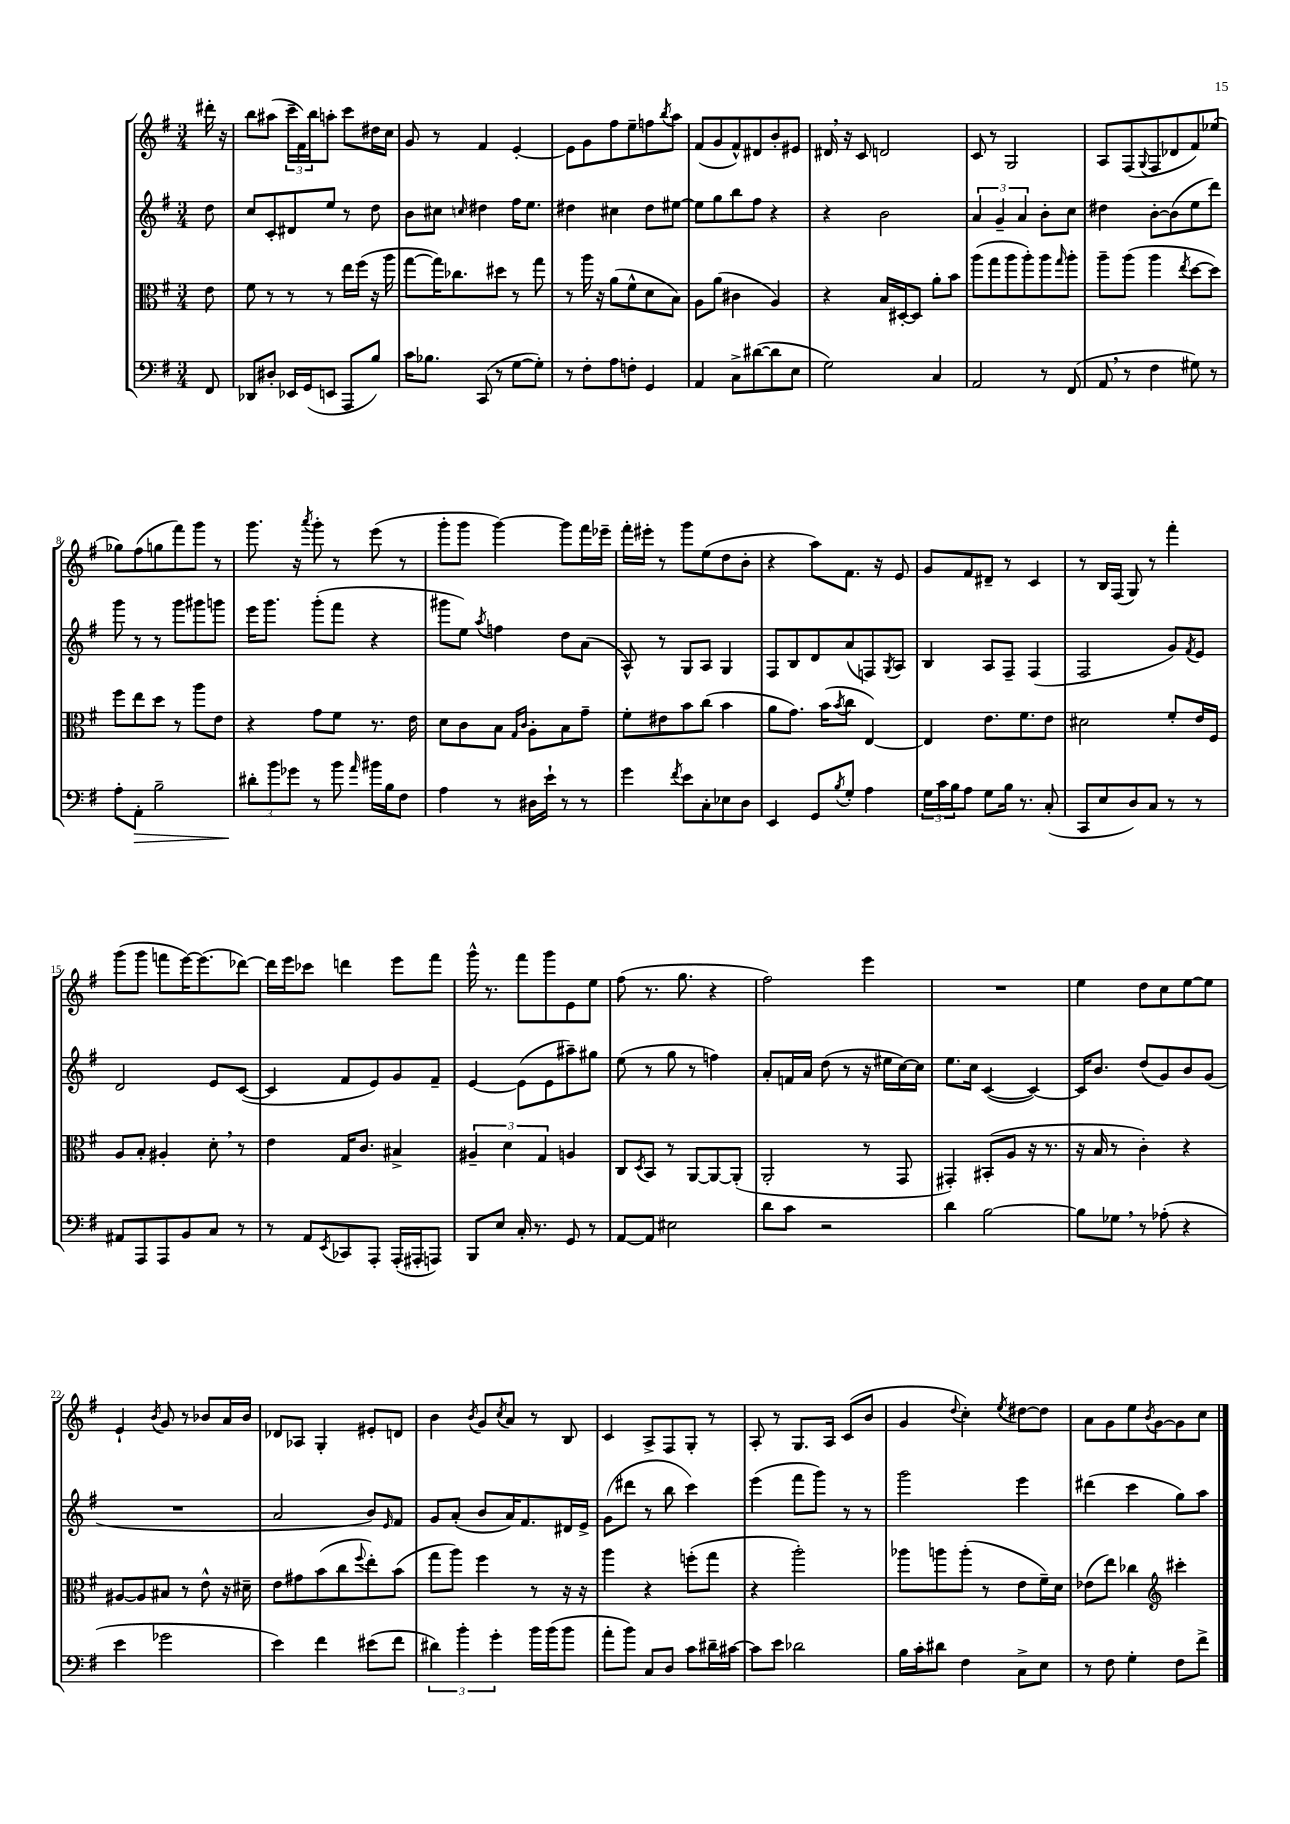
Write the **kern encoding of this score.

**kern	**kern	**kern	**kern
*staff4	*staff3	*staff2	*staff1
*clefF4	*clefC3	*clefG2	*clefG2
*k[f#]	*k[f#]	*k[f#]	*k[f#]
*M3/4	*M3/4	*M3/4	*M3/4
8FF#	8e	8dd	16ddd#'
.	.	.	16r
=	=	=	=
8DD-	8f#	8cc	8bb
8D#'	8r	8c'	(8aa#
16EE-	8r	8d#	24ccc~
.	.	.	24f#)
(16GG	.	.	.
.	.	.	24bb
8EE	8r	8ee	8aa'
8AAA	16ee	8r	8ccc
.	(16ff#	.	.
8B)	16r	8dd	16dd#
.	16aa	.	16cc
=	=	=	=
16c	[8gg	8b	8g
8.B-	.	.	.
.	16gg])	8cc#	8r
.	8.cc-	.	.
.	.	16qqcc	.
(8CC	.	4dd#	4f#
8r	8dd#	.	.
[8G	8r	16ff#	[4e'
.	.	8.ee	.
8G'])	8gg	.	.
=	=	=	=
8r	8r	4dd#	8e]
8F#'	16aa	.	8g
.	16r	.	.
8A	(8a	4cc#	8ff#
8F'	8f#^^	.	8ee~
4GG	8d	8dd#	8ff
.	.	.	8qbb
.	8B)	[8ee#	8aa
=	=	=	=
4AA	8A	8ee#]	(8f#
.	(8a	8gg	8g
8C^	4c#	8bb	8f#^^)
([8d#	.	8ff#	8d#
8d#]	4A)	4r	8b'
8E	.	.	8e#
=	=	=	=
2G)	4r	4r	16d#
.	.	.	16r
.	.	.	8c
.	16B	2b	2d
.	[16D#'	.	.
.	8D#]	.	.
4C	8a'	.	.
.	8b	.	.
=	=	=	=
2AA	(8aa	6a	8c
.	8gg	.	8r
.	.	6g~	.
.	8aa	.	2G
.	.	6a	.
.	8aa')	.	.
8r	8aa	8b'	.
.	16qqgg	.	.
(8FF#	8aa'	8cc	.
=	=	=	=
8AA	8aa~	4dd#	8A
8r	(8aa	.	(8F#
.	.	.	8qqG
4F#	4aa	[8b'	8F#
.	.	(8b]	8d-
.	8qee	.	.
8G#)	[8dd	8ee	8f#)
8r	8dd])	8ddd)	(8ee-
=	=	=	=
8A'	8ff#	8ggg	8gg-)
8AA'	8ee	8r	(8ff#
2B~	8dd	8r	8gg
.	8r	8ggg	8fff#)
.	8aa	8ggg#	8ggg
.	8e	8ggg	8r
=	=	=	=
12d#'	4r	16eee	8.ggg
.	.	8.ggg	.
12b	.	.	.
12g-	.	.	.
.	.	.	16r
.	.	.	8qaaa
8r	8g	(8ggg'	8ggg'
8b	8f#	8fff#	8r
16qqa	.	.	.
16b#	8.r	4r	(8eee
16B	.	.	.
8F#	.	.	8r
.	16e	.	.
=	=	=	=
4A	8d	8ggg#	8ggg'
.	8c	8ee)	8ggg
.	.	8qaa	.
8r	8B	4ff	[4ggg)
.	16qqG	.	.
.	16qqc	.	.
16D#	8A'	.	.
16e`	.	.	.
8r	8B	8dd	8ggg]
8r	8g~	(8a	16fff#
.	.	.	16eee-~
=	=	=	=
4g	8f#'	8A^^)	16fff#'
.	.	.	16eee#'
.	8e#	8r	8r
8qf#	.	.	.
8e	8b	8G	8ggg
8C'	(8cc	8A	(8ee
8E-	4b	4G	8dd
8D	.	.	8b'
=	=	=	=
4EE	8a	8F#	4r
.	8.g)	8B	.
8GG	.	8d	8aa)
.	(16b	.	.
8qB	8qb	.	.
8G'	8cc	(8a	8.f#
4A	[4E)	8F)	.
.	.	.	16r
.	.	8qG	.
.	.	8A	8e
=	=	=	=
24G	4E]	4B	8g
24c	.	.	.
24B	.	.	.
8A	.	.	8f#
8G	8.e	8A	8d#~
16B	.	8F#~	8r
8.r	8.f#	.	.
.	.	(4F#	4c
(8C'	8e	.	.
=	=	=	=
8CC	2d#	2F#	8r
8E	.	.	16B
.	.	.	(16F#
8D)	.	.	8G)
8C	.	.	8r
8r	8f#'	8g)	4fff#'
.	.	8qf#	.
8r	16e	8e	.
.	16F#	.	.
=	=	=	=
8AA#	8A	2d	(8ggg
8AAA	8B'	.	8ggg
8AAA	4A#'	.	8fff
8BB	.	.	[16eee)
.	.	.	(8.eee]
8C	8d'	8e	.
8r	8r	([8c	[8ddd-)
=	=	=	=
8r	4e	4c]	16ddd-]
.	.	.	16eee
8AA	.	.	8ccc-
8qEE	.	.	.
8CC-	16G	8f#	4ddd
.	8.c	.	.
8AAA'	.	8e)	.
(16AAA'	4B#^	8g	8eee
16AAA#'	.	.	.
8AAA)	.	8f#~	8fff#
=	=	=	=
8BBB	6A#~	[4e	16ggg^^
.	.	.	8.r
8E	.	.	.
.	6d	.	.
16C'	.	(8e]	8fff#
8.r	.	.	.
.	6G	.	.
.	.	8e	8ggg
8GG	4A	8aa#~)	8e
8r	.	8gg#	8ee
=	=	=	=
[8AA	8C	(8ee	(8ff#
.	8qD	.	.
8AA]	8BB	8r	8.r
2E#	8r	8gg	.
.	.	.	8.gg
.	[8AA	8r	.
.	8AA_	4ff)	4r
.	(8AA']	.	.
=	=	=	=
8d	2AA'	8a'	2ff#)
8c	.	16f	.
.	.	16a	.
2r	.	(8dd	.
.	.	8r	.
.	8r	16r	4eee
.	.	16ee#	.
.	8GG	[16cc)	.
.	.	16cc]	.
=	=	=	=
4d	4GG#')	8.ee	2.r
.	.	16cc	.
[2B	(8BB#'	([4c	.
.	8A	.	.
.	16r	4c_)	.
.	8.r	.	.
=	=	=	=
8B]	16r	16c]	4ee
.	16B	8.b	.
8G-	8r	.	.
8r	4c')	(8dd	8dd
(8A-'	.	8g)	8cc
4r	4r	8b	[8ee
.	.	(8g	8ee]
=	=	=	=
4e	[8A#	2.r	4e`
.	8A#]	.	.
.	.	.	8qb
2g-	8B#	.	8g
.	8r	.	8r
.	8e^^	.	8b-
.	16r	.	16a
.	16d#~	.	16b-
=	=	=	=
4e)	8e	2a	8d-
.	8g#	.	8A-
4f#	(8b	.	4G'
.	8cc	.	.
.	8qqff#	.	.
(8e#	8ee')	8b)	8e#'
.	.	16qqe	.
8f#	(8b	8f#	8d
=	=	=	=
6d#)	8gg	8g	4b
.	8aa)	(8a'	.
6b'	.	.	.
.	.	.	8qb
.	4ff#	8b	8g
6g'	.	.	.
.	.	.	8qcc
.	.	16a)	8a
.	.	8.f#	.
16b	8r	.	8r
(16b	.	.	.
8b	16r	16d#	8B
.	16r	16e^	.
=	=	=	=
8a'	4aa	(8g	4c
8b)	.	8ddd#	.
8C	4r	8r	8A^
8D	.	8bb	8F#
8c	(8ff'	4ccc)	8G'
16d#~	8gg	.	8r
[16c#	.	.	.
=	=	=	=
8c#]	4r	(4eee	8A'
8e	.	.	8r
2d-	2aa')	8fff#	8.G
.	.	8ggg)	.
.	.	.	16A
.	.	8r	(8c
.	.	8r	8b
=	=	=	=
16B	8aa-	2ggg	4g
16c'	.	.	.
8d#	8aa	.	.
.	.	.	8qqdd
4F#	(8aa'	.	4cc')
.	8r	.	.
.	.	.	8qee
8C^	8e	4eee	[8dd#
8E	16f#~)	.	8dd#]
.	16d	.	.
=	=	=	=
8r	(8e-	(4ddd#	8a
8F#	8ee)	.	8g
4G'	4cc-	4ccc	8ee
.	.	.	8qb
.	.	.	[8g
*	*clefG2	*	*
8F#	4ccc#'	8gg)	8g]
8f#^	.	8aa	8cc
==	==	==	==
*-	*-	*-	*-
